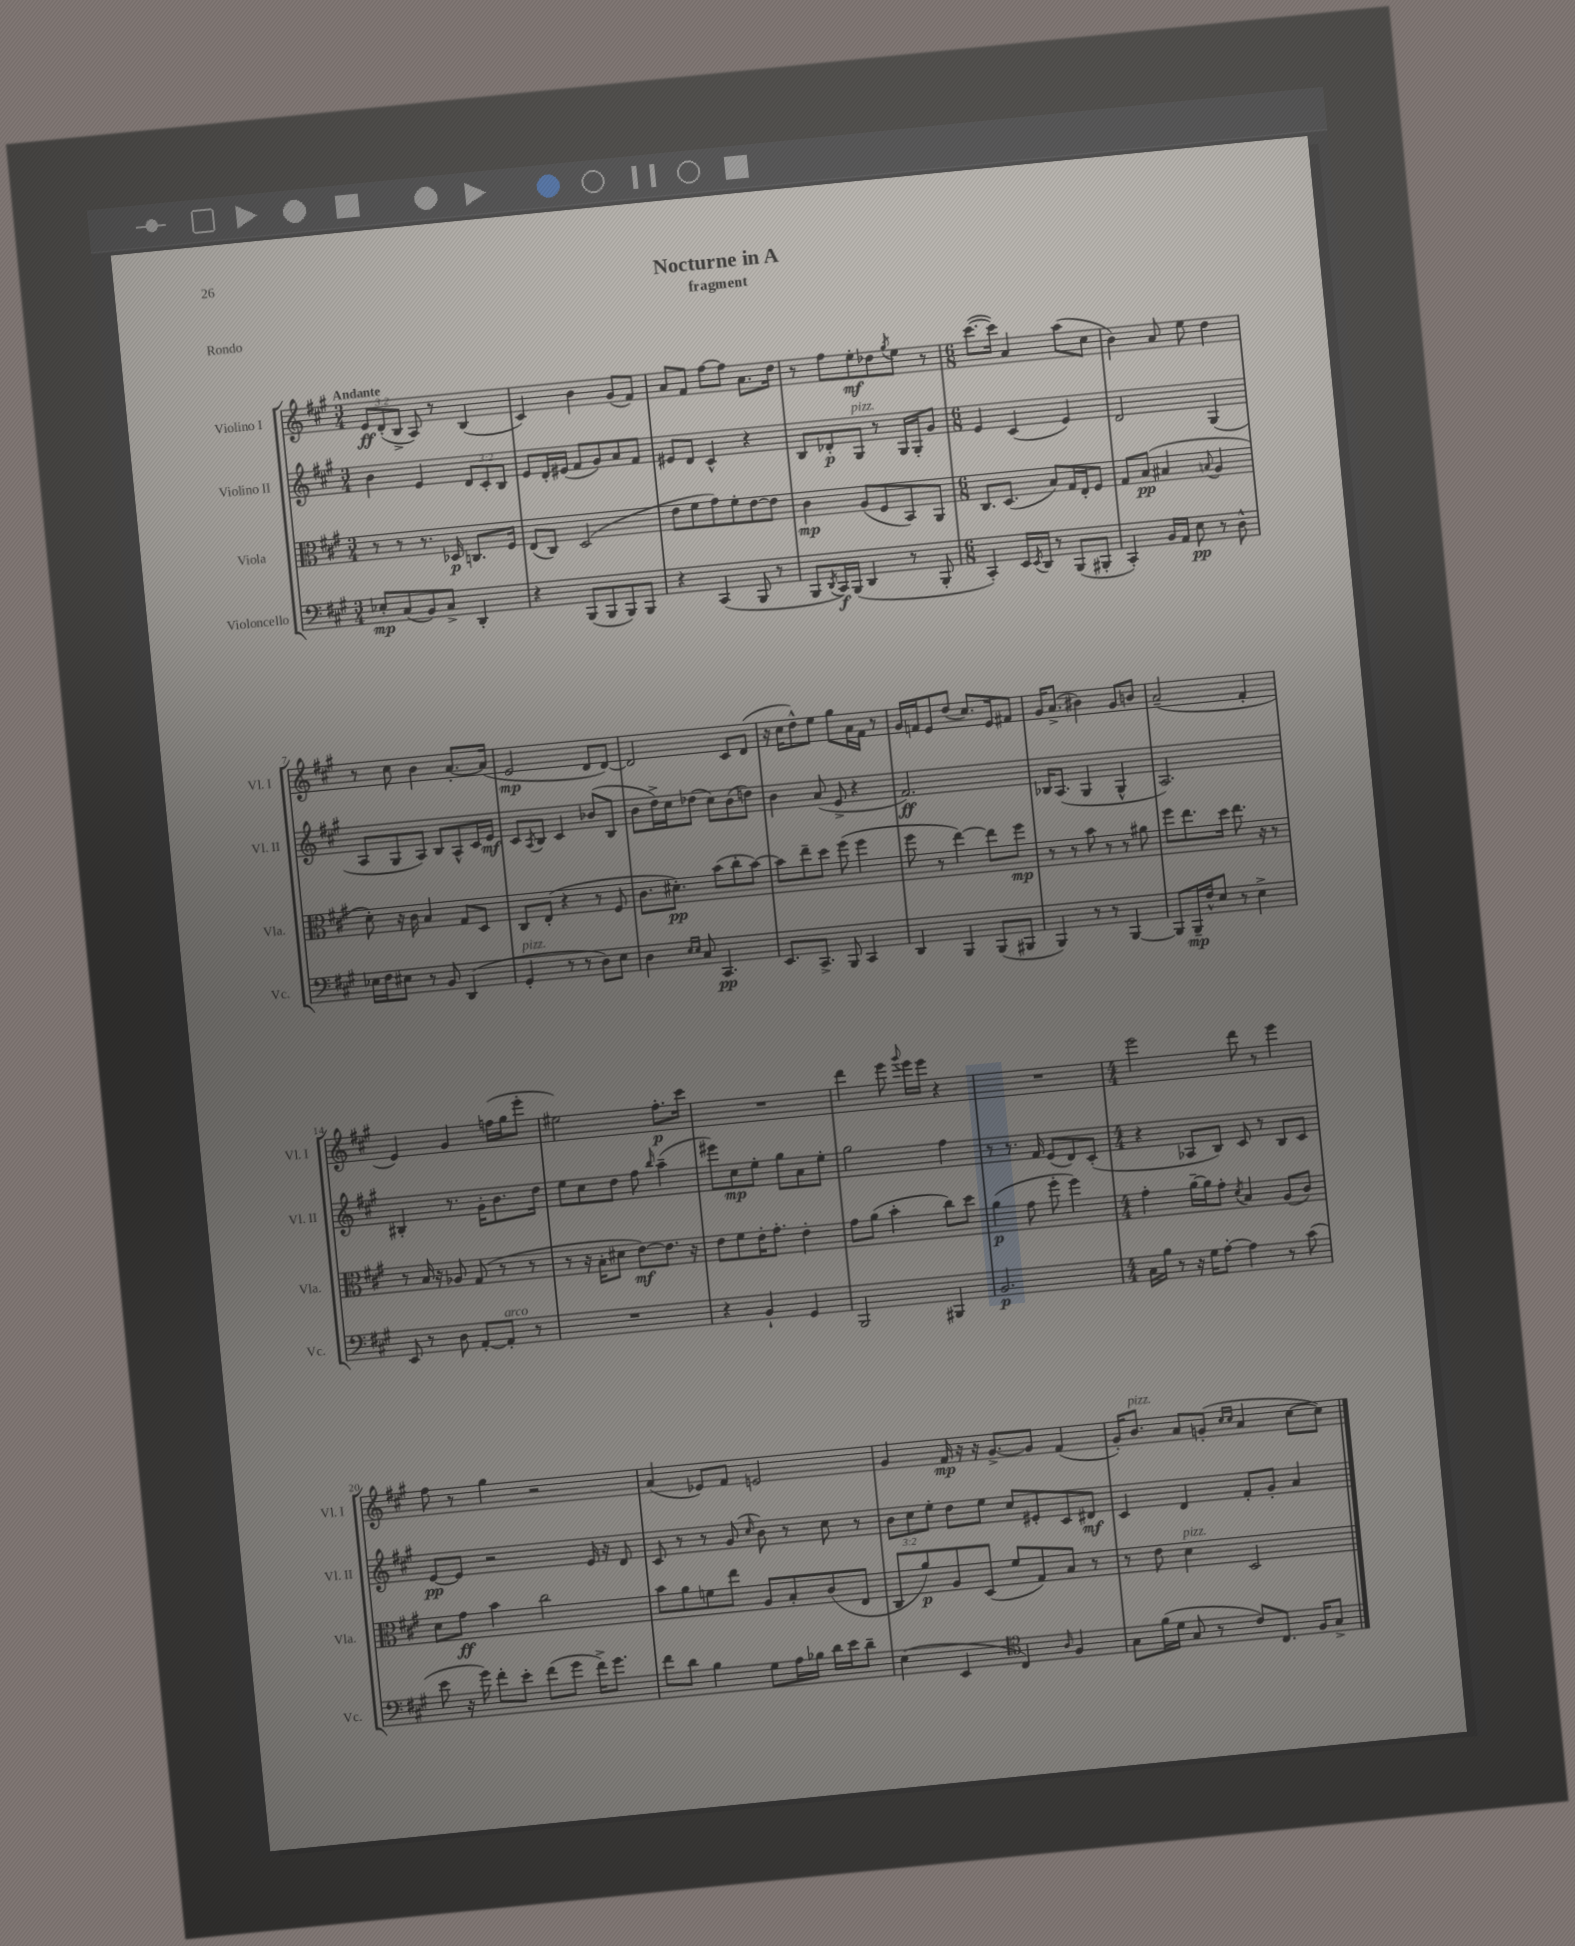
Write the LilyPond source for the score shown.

\header { title = "Nocturne in A" subtitle = "fragment" piece = "Rondo" }
<<
\new StaffGroup <<
\new Staff = "s0" \with { instrumentName = "Violino I" shortInstrumentName = "Vl. I" } {
    \clef treble \key a \major \numericTimeSignature \time 3/4 \override Staff.TupletNumber.text = #tuplet-number::calc-fraction-text \tempo "Andante"
    \tuplet 3/2 { e'8\ff d'8-.( b8-> } a8) r8 b4( |
    cis'4) b'4 gis'8( fis'8) |
    a'8 fis'8 fis''8~ fis''8 a'8. d''16 |
    r8 fis''8 e''8-.\mf des''8 \acciaccatura { gis''8 } e''8 r8 |
    \numericTimeSignature \time 6/8 cis'''8.~( cis'''16) a'4 a''8( cis''8 |
    b'4) a'8 e''8 d''4 |
    r8 cis''8 b'4 a'8.~-. a'16( |
    e'2\mp d'8 d'8~) |
    d'2 cis'8 d'8( |
    r16 cis''16 d''8-^) e''8 gis''8 a'16 fis'16 r8 |
    gis'16 f'16 e'8 d''8( cis''8.) e'16 fis'8 |
    gis'16 a'8.->( bis'4) gis'8 b'8 |
    a'2--( fis'4-. |
    e'4) gis'4 f''16( gis''16 e'''8-. |
    eis''2) fis''8.-.\p cis'''16 |
    R2. |
    d'''4 e'''8 \appoggiatura { gis'''8 } e'''16 e'''16 r4 |
    R2. |
    \numericTimeSignature \time 4/4 e'''2 d'''8 r8 e'''4 |
    fis''8 r8 gis''4 r2 |
    a'4( ees'8) fis'8 e'2 |
    gis'4 fis'16\mp r16 r16 gis'8.~-> gis'8 fis'4( |
    gis'16-.) b'8.^\markup { \italic "pizz." } a'8 g'8-.( \grace { cis''16 cis''16 } a'4 cis''8~ cis''8) \bar "|." |
}
\new Staff = "s1" \with { instrumentName = "Violino II" shortInstrumentName = "Vl. II" } {
    \clef treble \key a \major \numericTimeSignature \time 3/4 \override Staff.TupletNumber.text = #tuplet-number::calc-fraction-text
    b'4 e'4 \tuplet 3/2 { d'8 cis'8-. b8 } |
    e'8 d'16-. eis'16( fis'8 gis'8) a'8 fis'8 |
    eis'8 d'8 cis'4-^ r4 |
    b8 des'8-.\p gis8^\markup { \italic "pizz." } r8 gis16 gis16-. gis'8 |
    \numericTimeSignature \time 6/8 e'4 cis'4( e'4) |
    d'2 gis4( |
    a8 gis8 a8) b8 a8-^ cis'16 e'16\mf |
    cis'8 \acciaccatura { a8 } b8 cis'4 bes'8( b8 |
    b'8 d''16->) cis''16 des''8( cis''8) b'8( d''8) |
    b'4 a'8( e'8-> r4 |
    fis'2.\ff) |
    bes16 a8.( gis4 gis4-^ |
    a2.) |
    bis4-. r8. gis'16-. b'8. d''16 |
    e''8 cis''8 d''8 fis''8 \grace { b''16 } a''4--( |
    eis'''8) cis''8\mp e''8-. gis''8 a'8 e''8-. |
    gis''2 fis''4 |
    r8 r8. fis'16 e'8( d'8) cis'8-.( |
    \numericTimeSignature \time 4/4 r4 aes8 b8) cis'8 r8 b8 cis'8 |
    e'8~\pp e'8 r2 e'16 r16 d'8 |
    cis'8 r8 r8 gis'8( \grace { cis''16 } b'8) r8 cis''8 r8 |
    \tuplet 3/2 { b'8 cis''8 e''8-. } d''8 e''8 cis''8 eis'8-. cis'8 dis'8\mf |
    cis'4 d'4 fis'8-. gis'8-. a'4 \bar "|." |
}
\new Staff = "s2" \with { instrumentName = "Viola" shortInstrumentName = "Vla." } {
    \clef alto \key a \major \numericTimeSignature \time 3/4
    r8 r8 r8. des16\p c8. fis16 |
    e8( cis8) d2( |
    e'8 fis'8 gis'8) fis'8-. e'8~ e'8 |
    cis'4\mp a8( fis8 b,8) a,8 |
    \numericTimeSignature \time 6/8 cis8. d8.( b8) gis16 e16-. fis8 |
    gis8 b8\pp( bis4 \appoggiatura { b8 } a4 |
    d'8-.) r16 cis'16 b4 gis8 d8 |
    cis8 e8-.( r4 r8 fis8 |
    cis'8. dis'8.-.\pp) b'8( cis''8-. b'8~) |
    b'8 e''8-- d''8 fis''8( fis''4 |
    fis''8 r8 e''4~) e''8 fis''8\mp |
    r8 r8 b'8 r8 r8 ais'8 |
    fis''8 e''8. d''16 e''8. r16 r8 |
    r8 b16 r16 aes8 gis8( r8 r8 |
    r8 r16 b16-. dis'8 e'8~\mf) e'8. r16 |
    e'8 fis'8 e'16-. gis'8.-. e'4-. |
    gis'8 a'8( b'4-. cis''8) d''8 |
    a'4\p( gis'8 fis''8-. fis''4) |
    \numericTimeSignature \time 4/4 gis'4-. a'16~-- a'16 gis'8-. \acciaccatura { d'8 } b4 a8( cis'8) |
    d'8 gis'8\ff b'4 cis''2 |
    b'8 a'8 f'8 e''8 a8 b8-. cis'8( e8 |
    cis8 a'8\p) a8 d8( fis'8 gis8) b8 r8 |
    r8 e'8 d'4^\markup { \italic "pizz." } d2 \bar "|." |
}
\new Staff = "s3" \with { instrumentName = "Violoncello" shortInstrumentName = "Vc." } {
    \clef bass \key a \major \numericTimeSignature \time 3/4
    ees8-.\mp cis8( b,8) cis8-> d,4-. |
    r4 b,,8( b,,8 b,,8) b,,8 |
    r4 cis,4( b,,8 r8 |
    b,,8 \acciaccatura { d,8 } cis,16\f) b,,16( d,4 r8 b,,8-. |
    \numericTimeSignature \time 6/8 cis,4-.) e,16 \acciaccatura { e,8 } d,16 r8 b,,8( bis,,8-. |
    cis,4-.) b,16 a,16 e8\pp r8 d8-^ |
    ees16 fis16 eis8 r8 b,8 d,4( |
    gis,4-.^\markup { \italic "pizz." } r8 r8 d8) e8 |
    d4 \grace { e16 e16 } cis8 cis,4.\pp |
    e,8. cis,8.-> b,,8 cis,4 |
    d,4 b,,4 b,,8( bis,,8 |
    b,,4) r8 r8 b,,4~ |
    b,,8 b,,16--\mp fis16-^ e8 r8 e4-> |
    e,8 r8 d8 a,8~-. a,8-.^\markup { \italic "arco" } r8 |
    R2. |
    r4 b,4-! gis,4 |
    b,,2 bis,,4 |
    b,2.\p |
    \numericTimeSignature \time 4/4 cis16 b16 r8 r16 gis16 a8~-. a4 r8 cis'8( |
    e'8 r16 gis'16) fis'8-. e'8-. fis'8( gis'8 fis'16->) gis'8. |
    fis'8 d'8 b4 gis8 a16 bes16 d'16 e'16 d'8-- |
    e4( e,4 \clef tenor cis4) \grace { a16 } fis4 |
    gis8 fis'16( d'16 gis8 r8 cis'8) cis8. fis16 gis8-> \bar "|." |
}
>>
>>
